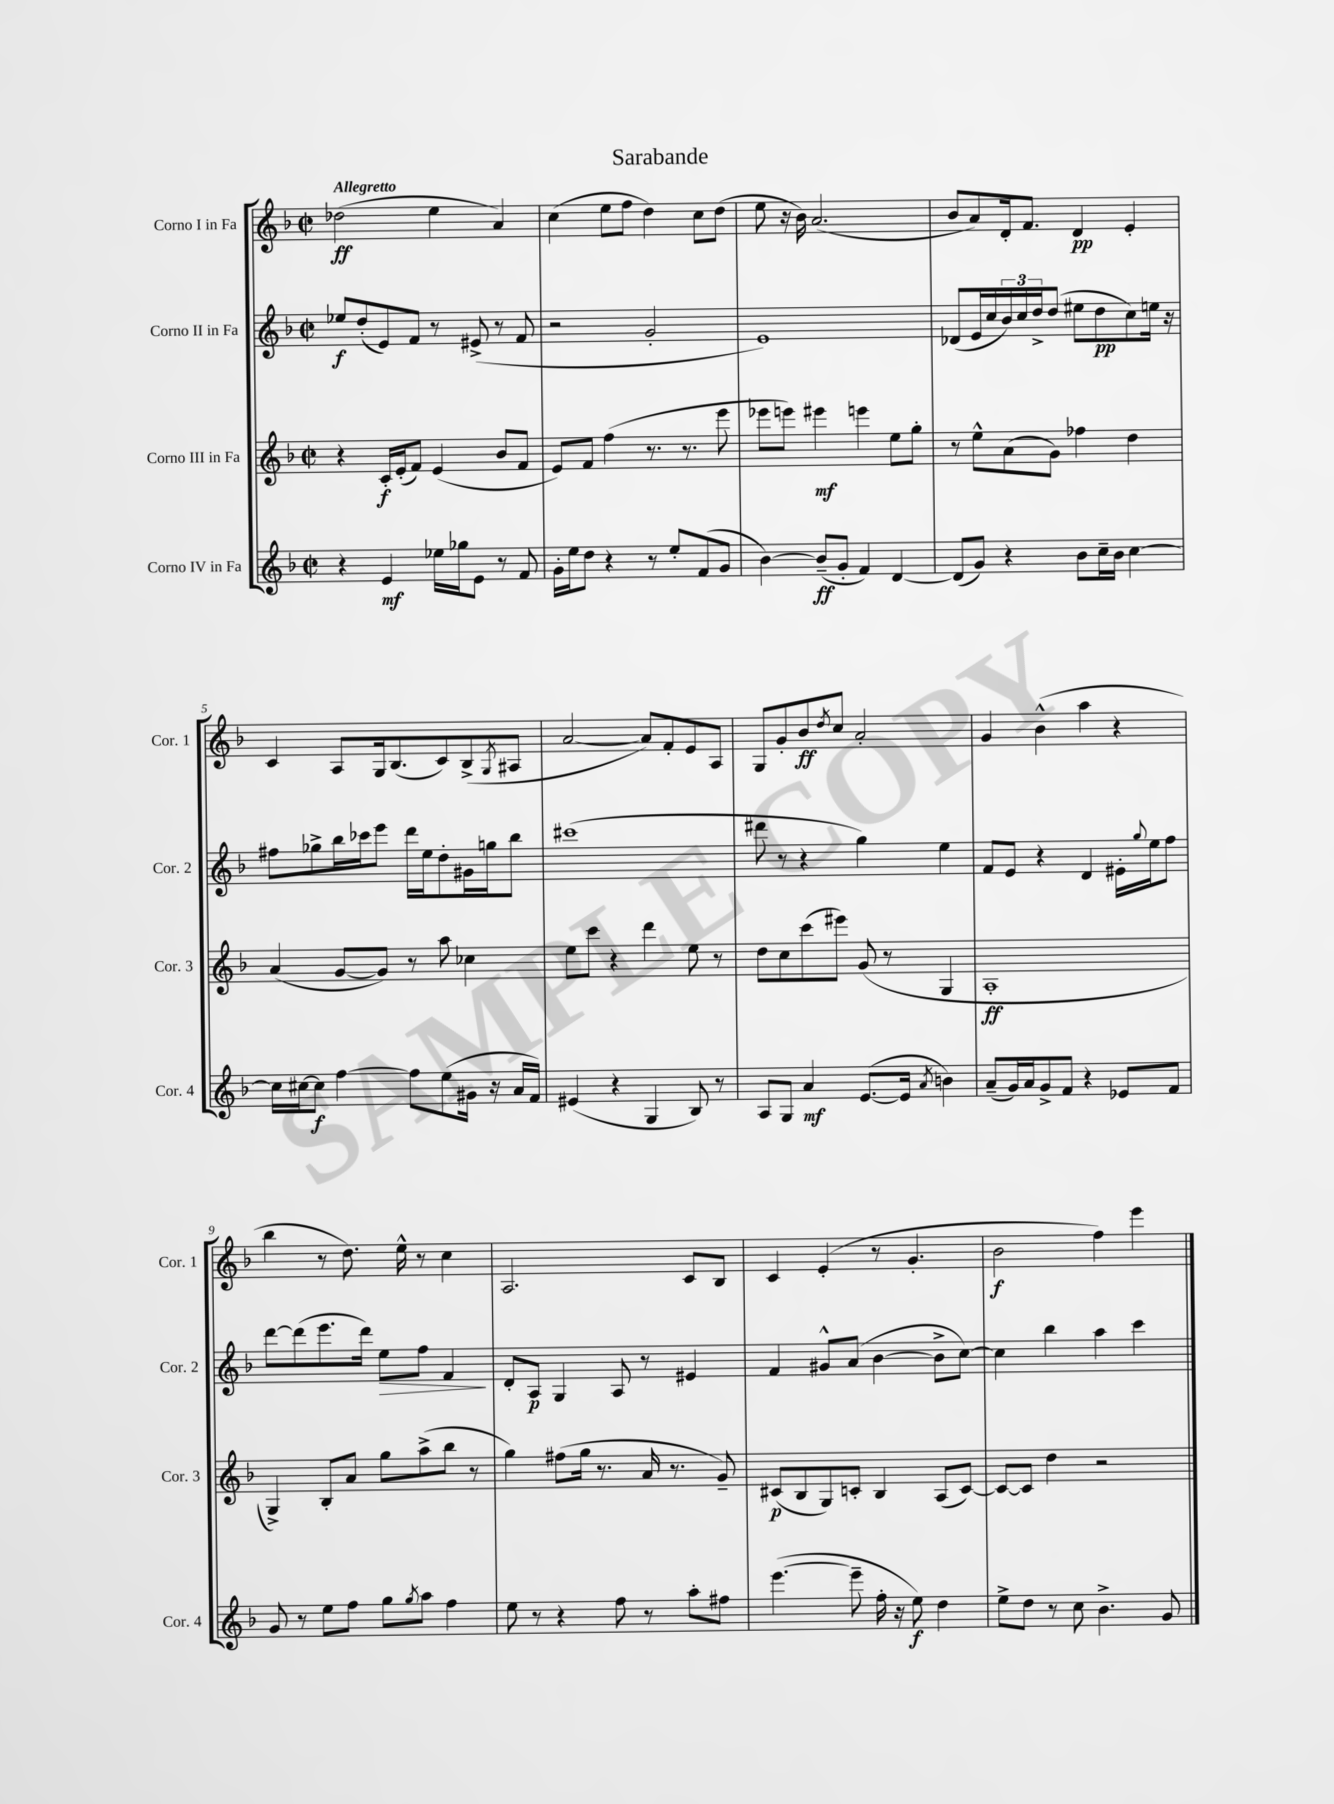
\header { title = "Sarabande" }
<<
\new StaffGroup <<
\new Staff = "s0" \with { instrumentName = "Corno I in Fa" shortInstrumentName = "Cor. 1" } {
    \clef treble \key f \major \defaultTimeSignature \time 2/2 \tempo "Allegretto"
    des''2\ff( e''4 a'4) |
    c''4( e''8 f''8 d''4) c''8 d''8( |
    e''8 r16 bes'16) a'2.( |
    bes'8 a'8) d'16-. f'8. d'4\pp e'4-. |
    c'4 a8 g16 bes8.( c'8) bes8->( \acciaccatura { g8 } ais8 |
    a'2~ a'8) f'8-. e'8 a8 |
    g8 g'8-. bes'8\ff \acciaccatura { d''8 } c''8 a'2-. |
    g'4 bes'4-^( a''4 r4 |
    bes''4 r8 d''8.) e''16-^ r8 c''4 |
    a2. c'8 bes8 |
    c'4 e'4-.( r8 g'4.-. |
    bes'2\f f''4) e'''4 \bar "|." |
}
\new Staff = "s1" \with { instrumentName = "Corno II in Fa" shortInstrumentName = "Cor. 2" } {
    \clef treble \key f \major \defaultTimeSignature \time 2/2
    ees''8\f d''8-.( e'8) f'8 r8 eis'8->( r8 f'8 |
    r2 g'2-. |
    e'1) |
    des'8( e'16 c''16 \tuplet 3/2 { bes'16) c''16 d''16-> } d''8( eis''8 d''8\pp c''8) e''16 r16 |
    fis''8 ges''8-> bes''16 ces'''16 e'''8 d'''16 e''16 d''8-. gis'16 g''16 bes''8 |
    cis'''1( |
    dis'''8 r8 r4 g''4) e''4 |
    f'8 e'8 r4 d'4 eis'16-. \appoggiatura { g''8 } e''16 f''8 |
    d'''8~ d'''8( e'''8. d'''16) e''8\> f''8 f'4\! |
    d'8-. a8\p g4 a8 r8 eis'4 |
    f'4 gis'8-^ a'8( bes'4~ bes'8-> c''8~) |
    c''4 bes''4 a''4 c'''4 \bar "|." |
}
\new Staff = "s2" \with { instrumentName = "Corno III in Fa" shortInstrumentName = "Cor. 3" } {
    \clef treble \key f \major \defaultTimeSignature \time 2/2
    r4 c'16-.\f e'16-.( f'8) e'4( bes'8 f'8 |
    e'8) f'8 f''4( r8. r8. e'''8 |
    ees'''8 e'''8) eis'''4\mf e'''4 e''8 g''8-. |
    r8 e''8-^ a'8( g'8) fes''4 d''4 |
    a'4( g'8~ g'8) r8 a''8 ces''4 |
    e''8 c'''8 r4 d'''4 e''8 r8 |
    d''8 c''8 c'''8( eis'''8) g'8( r8 g4 |
    a1-.\ff |
    g4->) bes8-. a'8 g''8 a''8->( bes''8 r8 |
    g''4) fis''8( g''16 r8. a'16 r8. g'8--) |
    cis'8\p( bes8 g8) c'8-. bes4 a8( c'8~) |
    c'8~ c'8 d''4 r2 \bar "|." |
}
\new Staff = "s3" \with { instrumentName = "Corno IV in Fa" shortInstrumentName = "Cor. 4" } {
    \clef treble \key f \major \defaultTimeSignature \time 2/2
    r4 e'4\mf ees''16 ges''16 e'8 r8 f'8 |
    g'16-. e''16 d''8 r4 r8 e''8-. f'8( g'8 |
    bes'4~) bes'8--\ff( g'8-. f'4) d'4~ |
    d'8( g'8) r4 bes'8 c''16-- bes'16 c''4~ |
    c''16 cis''16~ cis''8\f f''4~ f''8 e''8( gis'16 r16 a'16 f'16) |
    eis'4( r4 g4 bes8) r8 |
    a8 g8 a'4\mf e'8.~( e'16 \acciaccatura { a'8 } b'4) |
    a'8--( g'16) a'16 g'8-> f'8 r4 ees'8 f'8 |
    g'8 r8 e''8 f''8 g''8 \acciaccatura { g''8 } a''8 f''4 |
    e''8 r8 r4 f''8 r8 a''8-. fis''8 |
    e'''4.~( e'''8-- f''16-. r16 e''8\f) d''4 |
    e''8-> d''8 r8 c''8 bes'4.-> g'8 \bar "|." |
}
>>
>>
